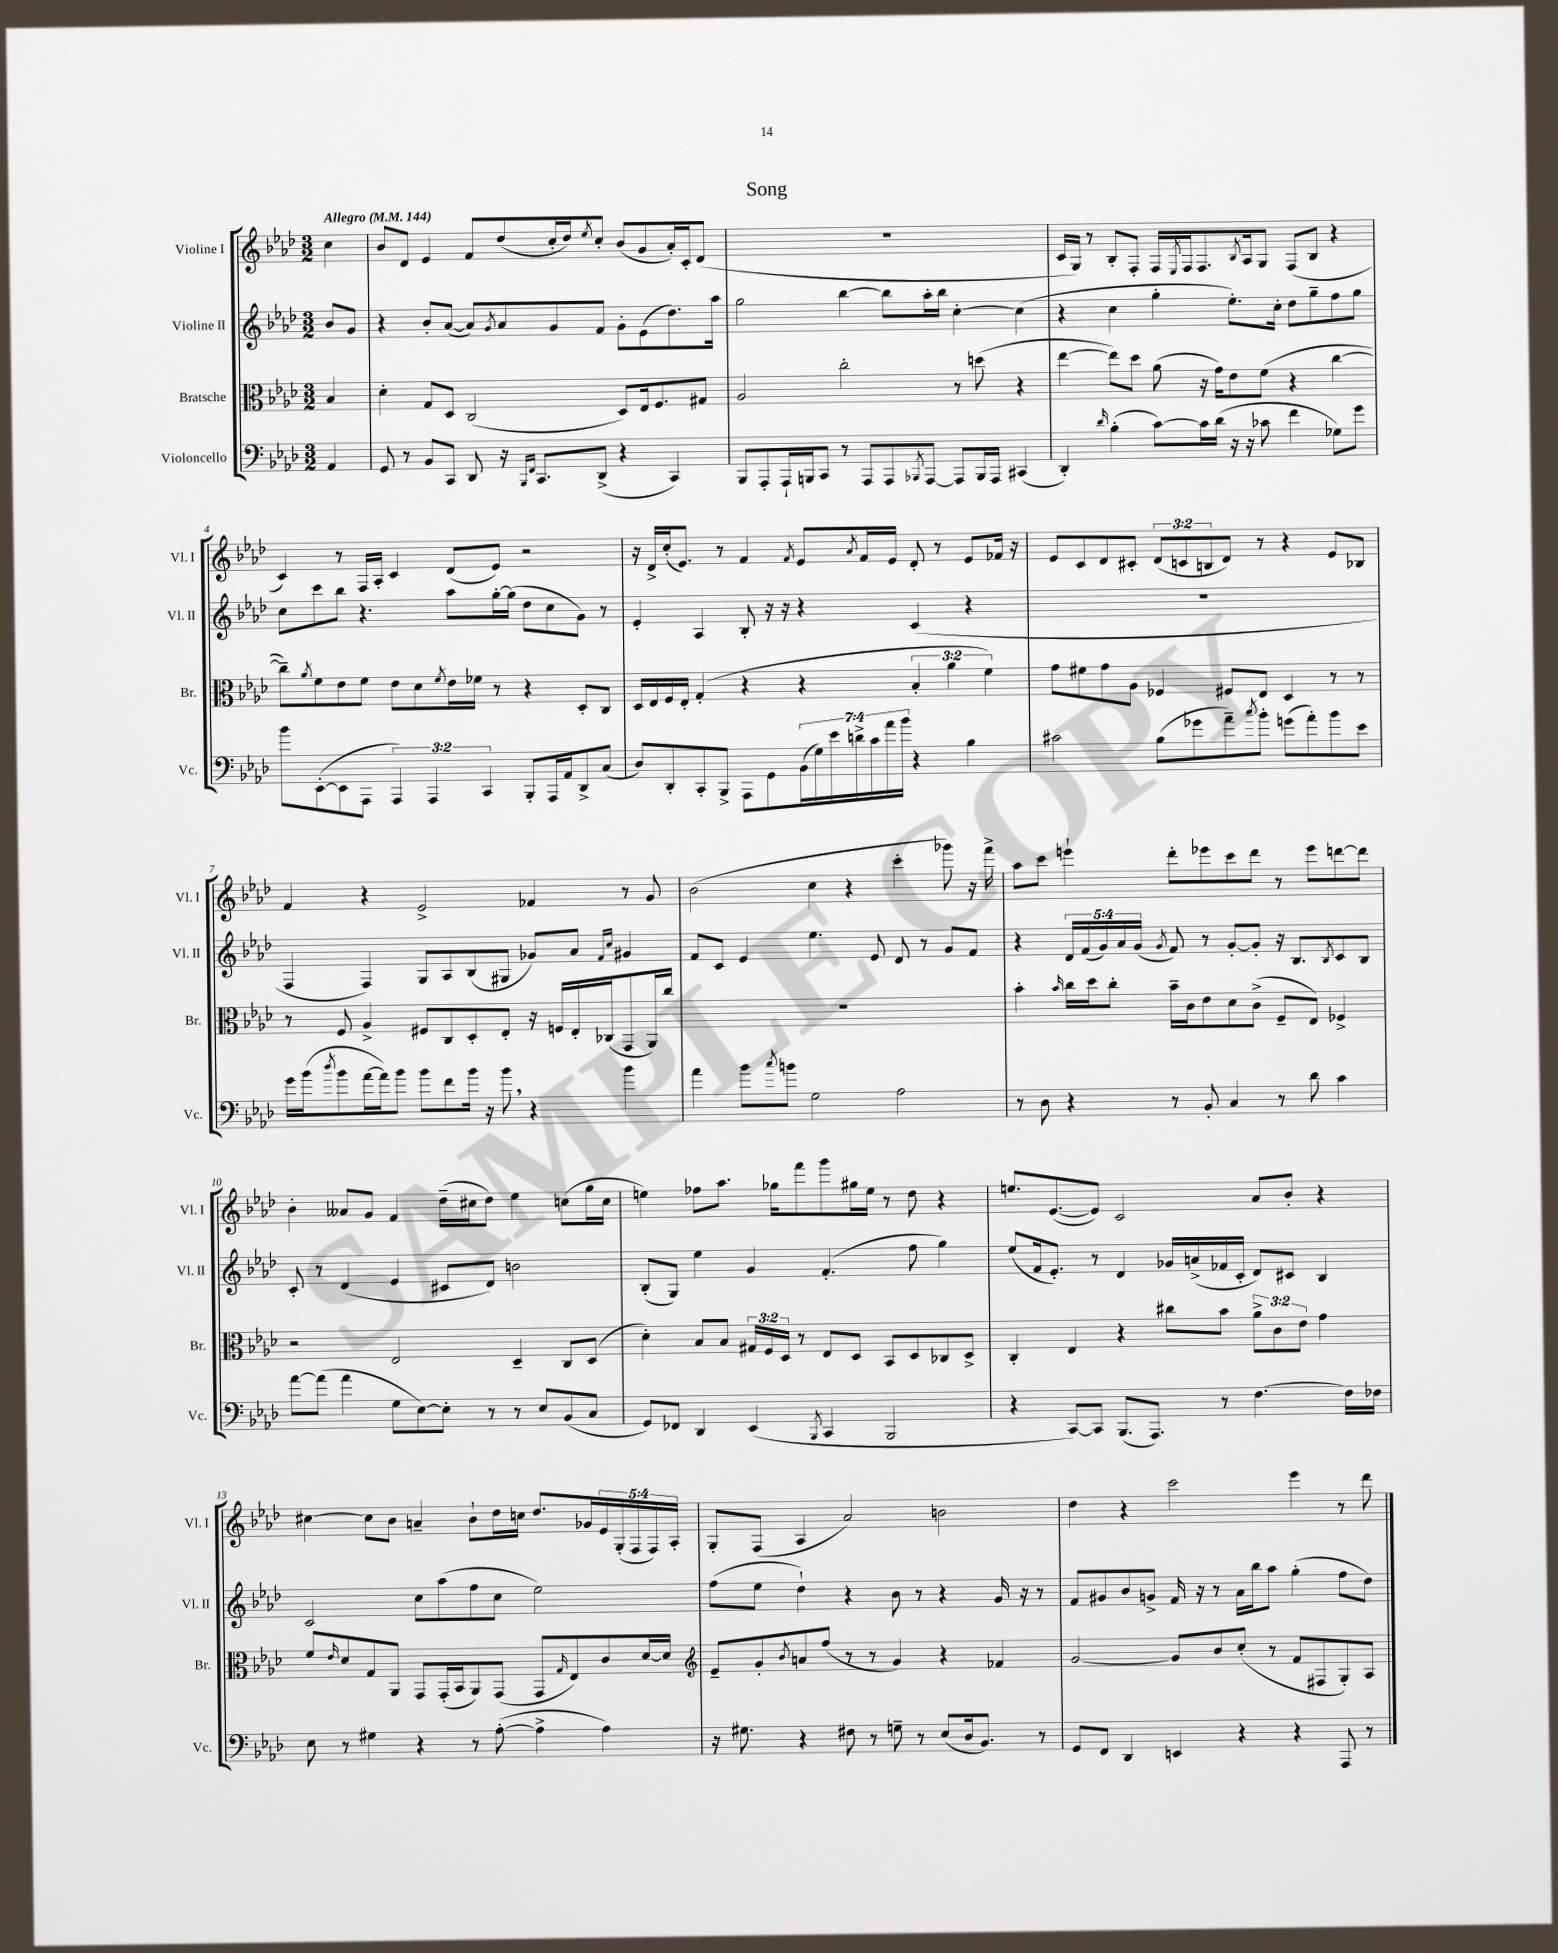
\header { title = "Song" }
<<
\new StaffGroup <<
\new Staff = "s0" \with { instrumentName = "Violine I" shortInstrumentName = "Vl. I" } {
    \clef treble \key aes \major \numericTimeSignature \time 3/2 \override Staff.TupletNumber.text = #tuplet-number::calc-fraction-text \partial 4 \tempo "Allegro" 4 = 144
    c''4 |
    bes'8 des'8 ees'4 f'8 des''8( c''16-. des''16) \acciaccatura { ees''8 } c''8-. bes'8( g'8 aes'16-.) c'16-. des'8( |
    R1. |
    c'16 g16) r8 bes8-. f8-. f16 \acciaccatura { ees8 } f16 f8. \acciaccatura { bes8 } aes16 g8 f8( bes8 r4 |
    c'4) r8 f16 aes16-. c'4 des'8( ees'8) r2 |
    r16 des'16-> c''16-.( ees'8.) r8 f'4 \acciaccatura { f'8 } ees'8 \acciaccatura { aes'8 } f'16 ees'16 des'8-. r8 ees'8 fes'16 r16 |
    ees'8 c'8 des'8 cis'8-. \tuplet 3/2 { des'8( c'8 b8 } des'8) r8 r4 ees'8 bes8 |
    f'4 r4 ees'2-> fes'4 r8 g'8 |
    bes'2( c''4 r4 c'''4-. ges'''8) r16 f'''16-> |
    aes''8 c'''8 e'''4-! des'''8-. ees'''8 c'''8 des'''8 r8 ees'''8 d'''8~ d'''8 |
    bes'4-. aeses'8 g'8 f'4 des''16--( cis''16 des''8) ees''4 c''8( g''16 c''16 |
    e''4) fes''8 aes''8. ges''16 f'''8 g'''8 gis''16 e''16 r8 des''8 r4 |
    e''8. ees'8.~( ees'8) c'2 aes'8 bes'8-. r4 |
    cis''4~ cis''8 bes'8 a'4-- bes'8-! des''16 c''16 des''8. ges'16 \tuplet 5/4 { ees'16 g16-.( f16 f16) aes16-. } |
    g8-. f8( aes4 aes'2) b'2 |
    des''4 r4 c'''2 ees'''4 r8 des'''8 \bar "|." |
}
\new Staff = "s1" \with { instrumentName = "Violine II" shortInstrumentName = "Vl. II" } {
    \clef treble \key aes \major \numericTimeSignature \time 3/2 \override Staff.TupletNumber.text = #tuplet-number::calc-fraction-text \partial 4
    bes'8 g'8 |
    r4 bes'8-. aes'8~( aes'8) \acciaccatura { g'8 } aes'8 g'8 f'8 g'8-. ees'8( des''8.) aes''16 |
    g''2 bes''4~ bes''8 aes''16-. bes''16 c''4~-. c''4( |
    r4 c''4 g''4-. ees''8.-.) c''16-. des''8 g''8-- f''8 g''8 |
    c''8 c'''8 bes''8 r4. aes''8 g''16~-. g''16( des''8 c''8 g'8) r8 |
    ees'4-. aes4 bes8-. r16 r16 r4 c'4( r4 |
    R1. |
    f4 f4) g8 aes8 bes8( gis8 ges'8) aes'8 \grace { f'16 c''16 } gis'4 |
    f'8 c'8 ees'4 ees''4. ees'8 des'8 r8 g'8 f'8 |
    r4 \tuplet 5/4 { des'16 f'16( g'16) aes'16 g'16( } \acciaccatura { g'8 } f'8) r8 g'8~-. g'8-. r16 bes8. \acciaccatura { bes8 } c'8 bes8 |
    c'8-. r8 des'4( ees'4 cis'8 des'8) b'2 |
    bes8-.( g8) ees''4 g'4 f'4.-.( f''8 g''4) |
    ees''8( f'16 ees'8.-.) r8 des'4 ges'16 a'16->( fes'16 c'16-. des'8) cis'8 bes4 |
    c'2 c''8 aes''8( f''8 c''8 ees''2) |
    f''8( ees''8 des''4-!) r4 bes'8 r8 r4 g'16 r16 r8 |
    f'8 gis'8 bes'8 g'8-> f'16 r16 r8 aes'16 bes''16 aes''8 g''4-.( f''8 des''8) \bar "|." |
}
\new Staff = "s2" \with { instrumentName = "Bratsche" shortInstrumentName = "Br." } {
    \clef alto \key aes \major \numericTimeSignature \time 3/2 \override Staff.TupletNumber.text = #tuplet-number::calc-fraction-text \partial 4
    bes4 |
    des'4-. g8 des8 c2( des8) ees16 f8. gis8 |
    aes2 c''2-. r8 d''8( r4 |
    ees''4~ ees''8) des''8 aes'8( r16 g'16) ees'8 f'8( r4 c''4~ |
    c''8--) \acciaccatura { aes'8 } f'8 ees'8 f'8 ees'8 des'8 \acciaccatura { f'8 } ees'16 fes'16 r8 r4 des8-. c8 |
    des16 ees16 f16 ees16-. g4-.( r4 r4 \tuplet 3/2 { bes4-. aes'4 f'4) } |
    g'8 fis'8 g'8 aes8 fes4 fis8 ees8 des4 r8 r8 |
    r8 f8 aes4-> fis8 c8 des8-. ees8-. r16 f16 ees16-. ces16( g,8 aes,16) c''16 |
    R1. |
    bes'4-. \grace { bes'16 } c''16 des''16 c''8-. bes'16-- c'16 ees'8 des'8 c'8->( f8-- ees8) fes4-> |
    r2 ees2 des4-- c8 des8( |
    des'4-.) bes8 bes8 \tuplet 3/2 { gis16 f16 des16 } r8 ees8 des8 bes,8 des8 ces8 des8-> |
    c4-. ees4 r4 cis''8 bes'8 \tuplet 3/2 { aes'8-> c'8 ees'8 } g'4 |
    f'8 \grace { ees'16 } des'8 g8 aes,8 g,8 g,16-.( bes,16 aes,8) g,8( g,8 \grace { g16 } ees8) c'8 des'16~ des'16 |
    \clef treble ees'8-- g'8-. \acciaccatura { bes'8 } a'8 f''8( r8 r8 g'4) r4 fes'4 |
    g'2~ g'8 bes'8 c''8-.( r8 f'8 fis8 g8-.) aes8 \bar "|." |
}
\new Staff = "s3" \with { instrumentName = "Violoncello" shortInstrumentName = "Vc." } {
    \clef bass \key aes \major \numericTimeSignature \time 3/2 \override Staff.TupletNumber.text = #tuplet-number::calc-fraction-text \partial 4
    aes,4 |
    g,8 r8 bes,8 c,8 des,8 r16 \grace { bes,,16 f,16 } c,8. des,8->( r4 c,4) |
    bes,,8 aes,,8-. aes,,16-! b,,16 c,8 r8 aes,,8 aes,,8 \acciaccatura { bes,,8 } aes,,8~ aes,,8 bes,,16 aes,,16 cis,4( |
    des,4-.) \grace { des'16 } bes4-.( c'8~) c'16 des'16( r16 r16 ces'8 f'4 ges8) g'8 |
    bes'8 ees,8~-.( ees,8 aes,,8 \tuplet 3/2 { aes,,4) aes,,4 c,4 } bes,,8-. aes,,16 aes,16 des,8-> c8( |
    des8) des,8-. c,8-. bes,,8-> aes,,8 g,8 \tuplet 7/4 { bes,16( g16) ees'16 d'16-> c'16 aes'16 bes'16 } r4 bes4 |
    cis'2 bes8( ges'8 aes'8--) \acciaccatura { c''8 } bes'8-. g'8( aes'8-.) bes'8 ees'8 |
    g'16 bes'16( \acciaccatura { des''8 } bes'8 aes'16~ aes'16) bes'8 bes'8 f'8 bes'16 r16 bes'8 \breathe r4 bes'4 |
    aes'4 bes'8 \acciaccatura { c''8 } b'8 g2 aes2 |
    r8 des8 r4 r8 bes,8-. c4 r8 des'8 c'4 |
    aes'8~ aes'8( aes'4 g8 ees8~) ees8-. r8 r8 ees8 bes,8( c8 |
    g,8) fes,8 des,4 ees,4( \acciaccatura { bes,,8 } c,4 bes,,2 |
    r4 c,8~) c,8 bes,,8.( aes,,8.) r8 f4.~ f16 fes16 |
    ees8 r8 gis4 r4 r8 aes8~-.( aes4-> aes4) |
    r16 gis8. r4 fis8 r8 g8-- r8 ees8( des16 bes,8.) r8 |
    g,8 f,8 des,4 e,4 r4 r4 aes,,8 r8 \bar "|." |
}
>>
>>
